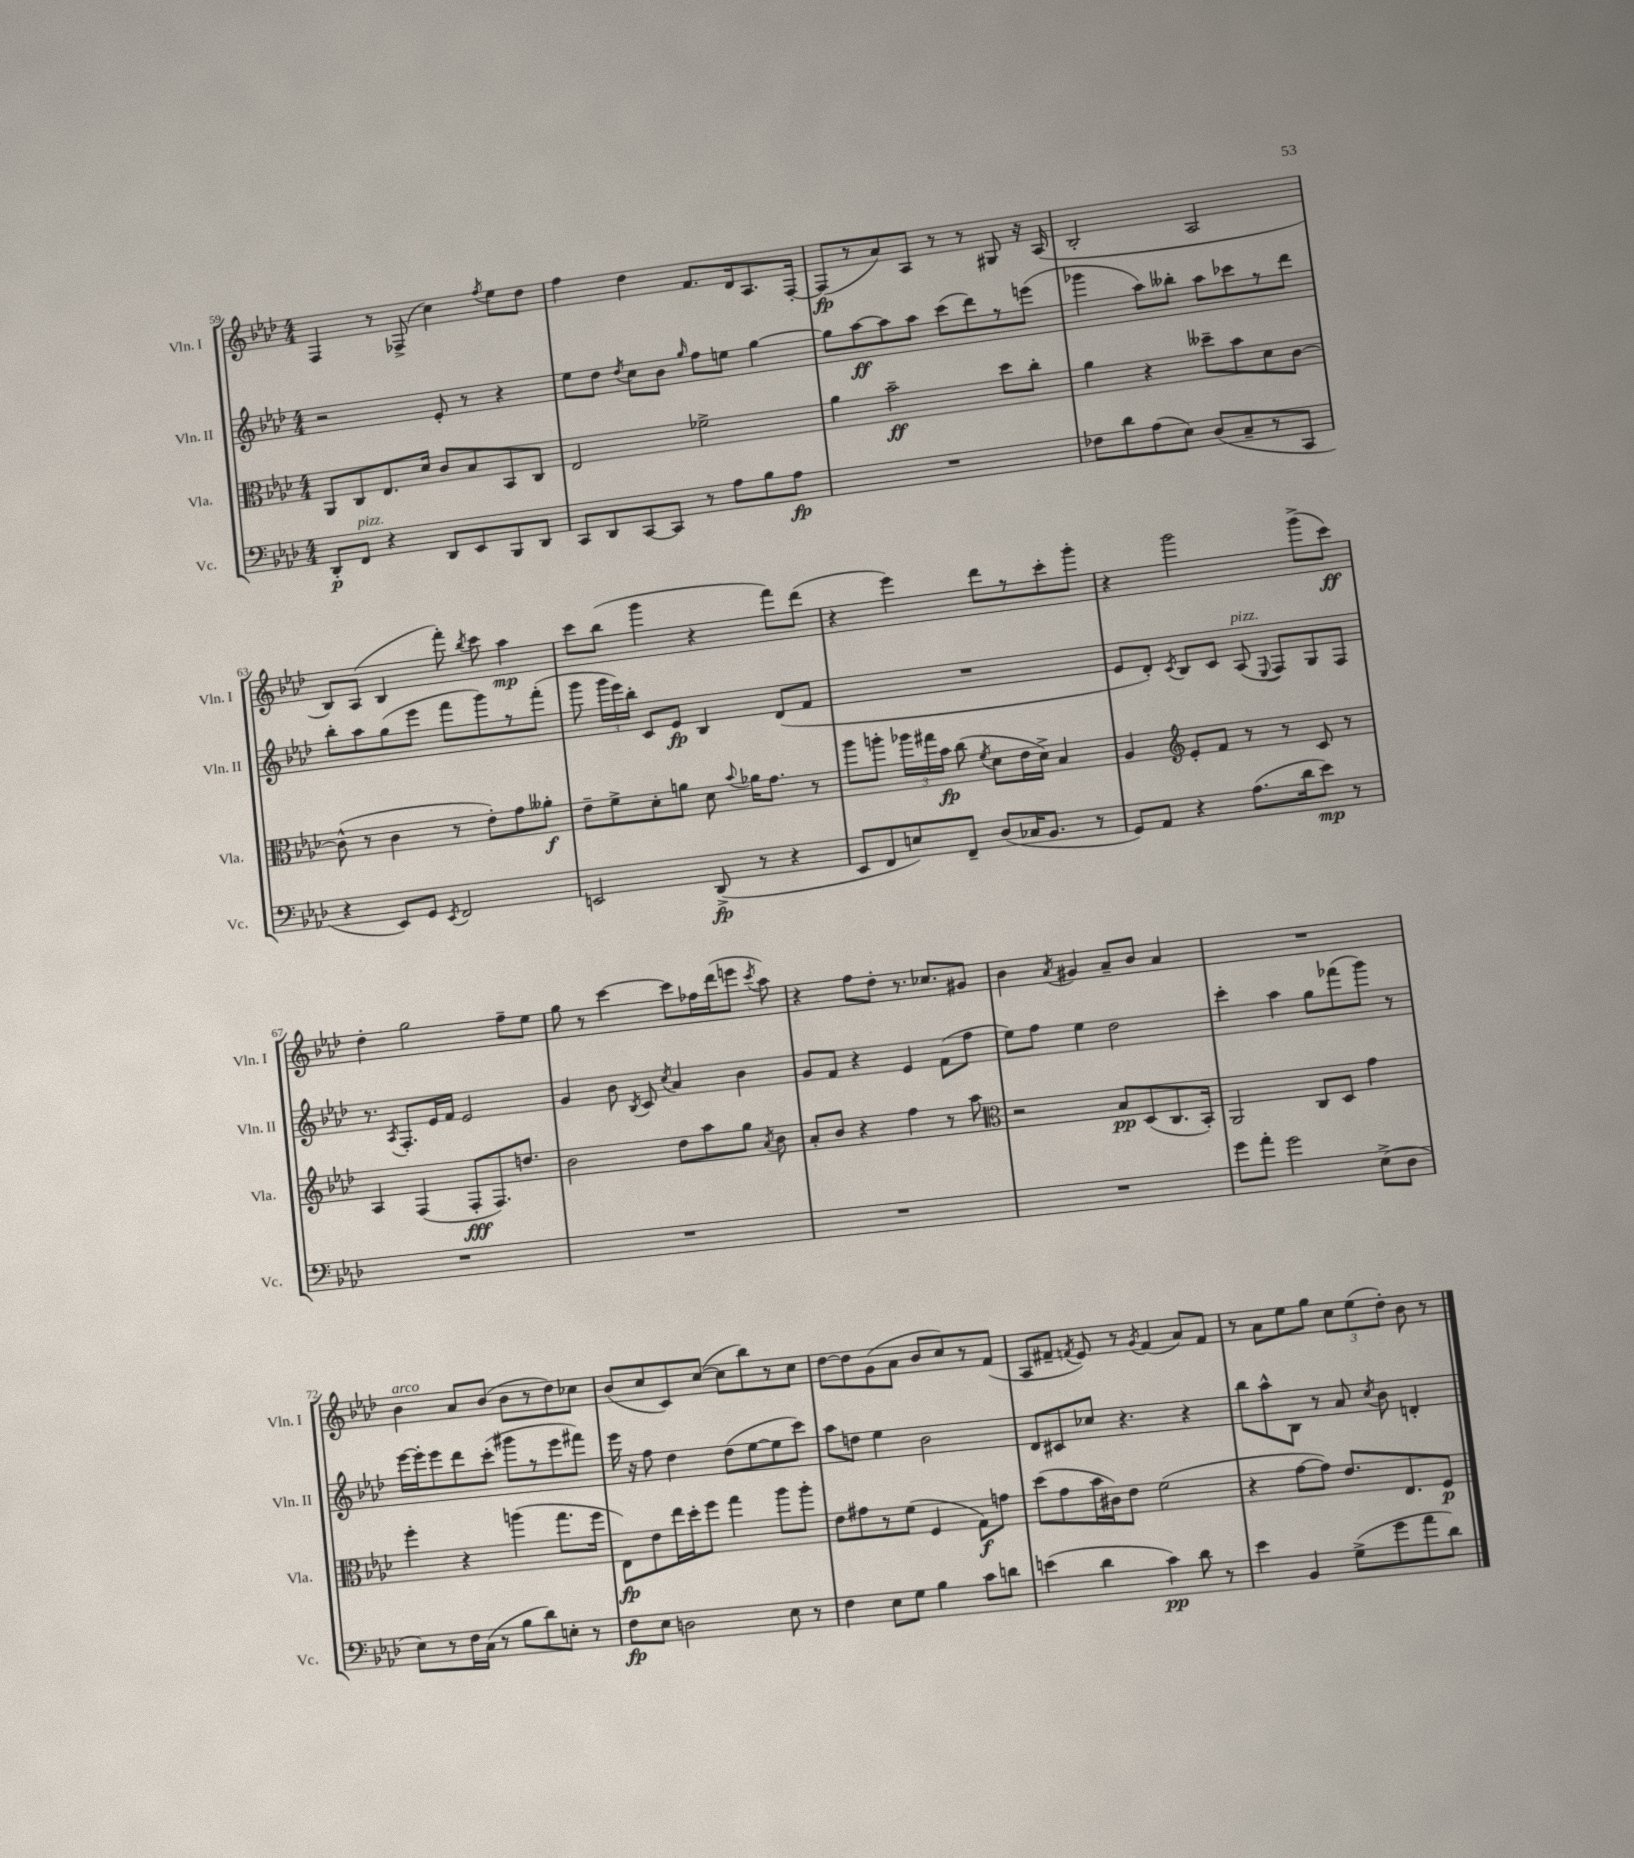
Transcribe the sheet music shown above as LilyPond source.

<<
\new StaffGroup <<
\new Staff = "s0" \with { instrumentName = "Vln. I" shortInstrumentName = "Vln. I" } {
    \clef treble \key aes \major \numericTimeSignature \time 4/4
    \autoBeamOff f4 r8 fes8->( c''4) \acciaccatura { f''8 } ees''8[ des''8] |
    f''4 des''4 f'8.[ des'16 aes8. f16]~-. |
    f8[\fp( r8 aes'8) aes8] r8 r8 gis8 r16 aes16( |
    bes2-. aes2 |
    bes8[) aes8]( bes4 f'''8-.) \acciaccatura { bes''8 } c'''8 aes''4\mp |
    c'''8[ bes''8]( g'''4 r4 f'''8[) des'''8]( |
    r4 ees'''4) des'''8[ r8 c'''8-. g'''8]-. |
    r4 g'''2 g'''8[->( c'''8]\ff) |
    des''4-. g''2 f''8[-- ees''8] |
    g''8 r8 c'''4~ c'''8[ fes''16 des'''16( e'''8] \acciaccatura { c'''8 } aes''8) |
    r4 f''8[ des''8]-. r8. ces''8.[ gis'8] |
    bes'4 \acciaccatura { aes'8 } gis'4 aes'8[-- bes'8] aes'4 |
    R1 |
    bes'4^\markup { \italic "arco" } aes'8[ bes'8]( bes'8[ r8 des''8) ces''8] |
    bes'8[( c''8 c'8) c''8]~( c''8[ bes''8) r8 c''8] |
    des''8[~ des''8 g'8( aes'8] bes'8[ c''8) r8 f'8]( |
    aes8[ fis'8]-- \acciaccatura { f'8 } ees'8) r8 \acciaccatura { g'8 } f'4( aes'8[) f'8] |
    r8 aes'8[ ees''8 g''8] \tuplet 3/2 { c''8[ ees''8( des''8]-.) } bes'8 r8 \bar "|." |
}
\new Staff = "s1" \with { instrumentName = "Vln. II" shortInstrumentName = "Vln. II" } {
    \clef treble \key aes \major \numericTimeSignature \time 4/4
    \autoBeamOff r2 ees'8-. r8 r4 |
    ees''8[ des''8] \acciaccatura { des''8 } c''8[ bes'8] \grace { g''16 } f''8[ e''8] g''4~ |
    g''8[ aes''8~\ff aes''8 aes''8] c'''8[( des'''8) r8 e'''8]( |
    ges'''4 aes''8[) beses''8]-. aes''8[ ces'''8 r8 des'''8] |
    bes''8[-. aes''8 g''8( ees'''8] f'''8[ g'''8) r8 f'''8]-.( |
    g'''8 \tuplet 3/2 { g'''16[ ees'''16) bes''16]-. } c'8[ ees'8]\fp bes4 des'8[( f'8] |
    R1 |
    ees'8[ des'8]-.) \acciaccatura { c'8 } bes8[ c'8] aes8^\markup { \italic "pizz." }( \appoggiatura { ees8 } f8[) g8 f8] |
    r8. \acciaccatura { aes8 } f8.[-. ees'16 f'16] ees'2 |
    g'4 bes'8 \acciaccatura { bes8 } c'8 \acciaccatura { c''8 } aes'4 bes'4 |
    g'8[ f'8] r4 ees'4 f'8[( f''8] |
    ees''8[) f''8] ees''4 des''2 |
    c'''4-. aes''4 g''8[ fes'''8( g'''8]) r8 |
    ees'''16[~ ees'''16-. ees'''8 des'''8 c'''8]-.( gis'''8[ r8 ees'''8 fis'''8]) |
    ees'''16 r16 f''8 des''4 des''8[( ees''8~ ees''8 c'''8]) |
    aes''8[ d''8] ees''4 bes'2 |
    des'8[ cis'8 ces''8] r4. r4 |
    bes''8[ aes''8-^ bes8] r8 aes'8 \acciaccatura { c''8 } bes'8 d'4-. \bar "|." |
}
\new Staff = "s2" \with { instrumentName = "Vla." shortInstrumentName = "Vla." } {
    \clef alto \key aes \major \numericTimeSignature \time 4/4
    \autoBeamOff aes,8[ c8 ees8. des'16] c'8[ bes8 bes,8 c8] |
    ees2 fes'2-> |
    aes'4 bes'2--\ff des''8[ c''8]-. |
    aes'4 r4 deses''8[-- bes'8 des'8 c'8]~ |
    c'8-^( r8 c'4 r8 ees'8[-.) g'8 aeses'8]-.\f |
    ees'8[-- f'8-> des'8-. a'8] des'8 \appoggiatura { bes'8 } aes'16[ g'8.] r8 |
    aes''8[ a''8]-. \tuplet 3/2 { aes''16[ gis''16 bes'16]\fp } c''8( \acciaccatura { f'8 } des'8[ ees'16 des'16]->) bes4 |
    aes4 \clef treble ees'8[-. f'8] r8 r8 c'8 r8 |
    aes4 f4( f8[-.\fff f8.) d''8.] |
    bes'2 des''8[ aes''8 g''8] \acciaccatura { aes'8 } bes'8 |
    aes'8[-. bes'8] r4 f''4 r8 aes''8 |
    \clef alto r2 bes8[\pp des8( c8. bes,16]-.) |
    aes,2 c8[ des8] g'4 |
    f''4-. r4 a''4( g''8.[ f''16] |
    ees8[\fp) ees'8 ees''16 des''16-. f''8] g''4 aes''8[ aes''8]-. |
    ees'8[ gis'8 r8 f'8]( f4 g8[\f) g'8] |
    des''8[( g'8 bes'16 cis'16) ees'8] f'2( |
    r4 g'8[~ g'8]) ees'8.[ ees8. f8]\p \bar "|." |
}
\new Staff = "s3" \with { instrumentName = "Vc." shortInstrumentName = "Vc." } {
    \clef bass \key aes \major \numericTimeSignature \time 4/4
    \autoBeamOff des,8[-.\p f,8]^\markup { \italic "pizz." } r4 des,8[ ees,8 bes,,8 des,8] |
    c,8[ des,8 c,8~ c,8] r8 aes8[ bes8 aes8]\fp |
    R1 |
    fes8[ des'8 aes8( ees8]) des8[( c8-- r8 c,8] |
    r4 ees,8[) g,8] \acciaccatura { ees,8 } f,2 |
    e,2 des,8->\fp( r8 r4 |
    ees,8[ f,8 e8) f,8]-- des8[( ces16 bes,8.] r8 |
    g,8[) aes,8] r4 aes8.[( des'16 ees'8]\mp) r8 |
    R1 |
    R1 |
    R1 |
    R1 |
    g'8[ aes'8]-. g'2 ees8[->( des8] |
    ees8[) r8 f16 c16]( r8 bes8[ des'8) e8]-. r8 |
    f8[\fp ees8] d2 ees8 r8 |
    f4 ees8[ g8] bes4 c'8[ d'8] |
    e'4( des'4 c'4\pp) des'8 r8 |
    ees'4 bes,4 g8[->( g'8 aes'8 des'8]) \bar "|." |
}
>>
>>
\layout { \context { \Score currentBarNumber = #59 } }
